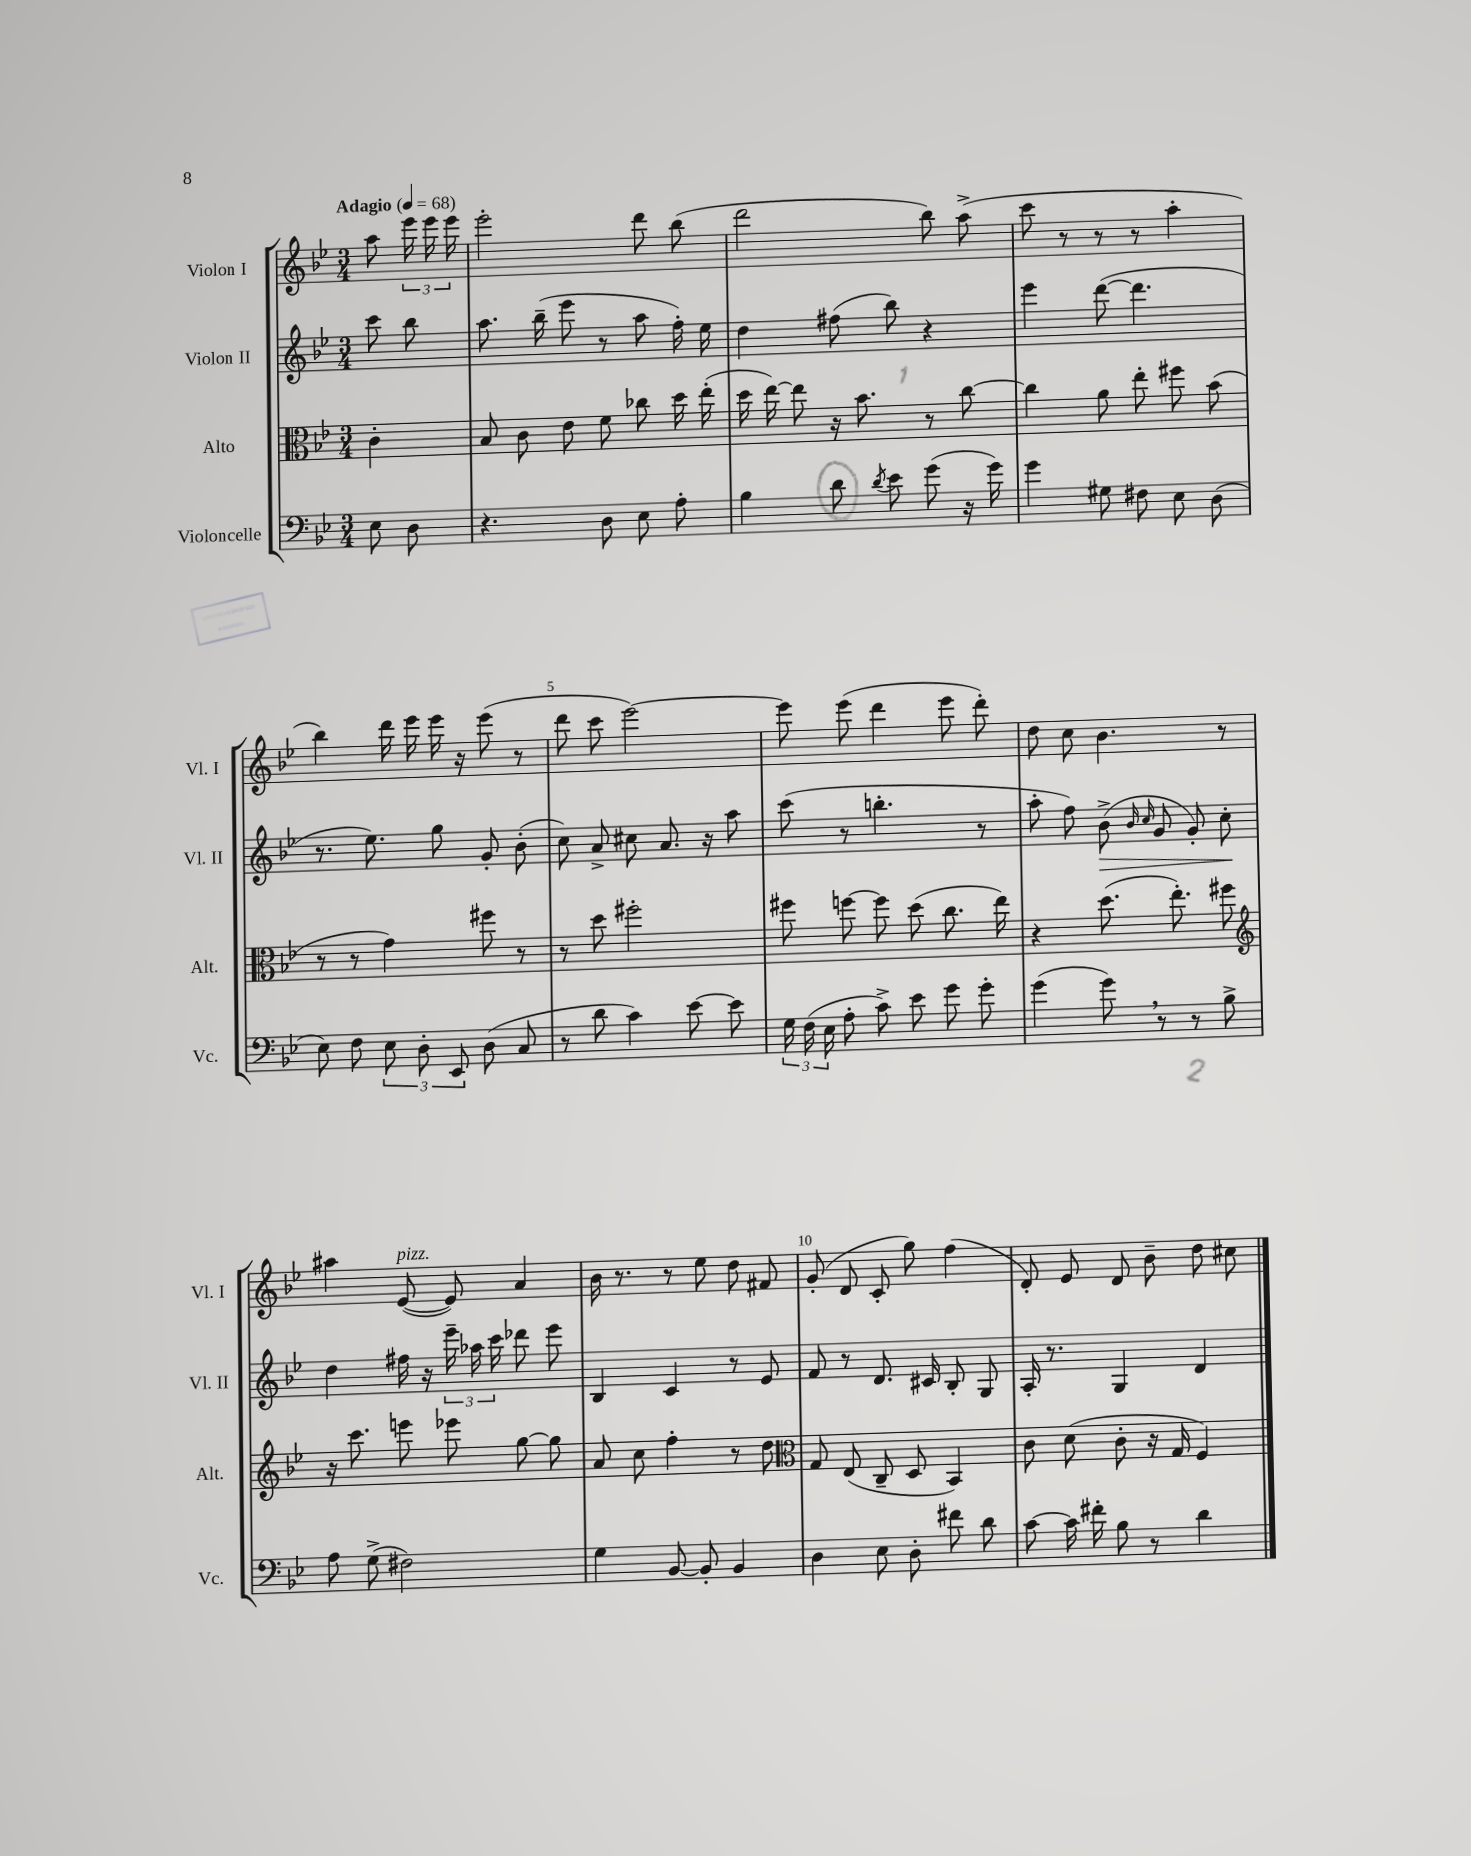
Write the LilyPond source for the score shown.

<<
\new StaffGroup <<
\new Staff = "s0" \with { instrumentName = "Violon I" shortInstrumentName = "Vl. I" } {
    \clef treble \key bes \major \numericTimeSignature \time 3/4 \partial 4 \tempo "Adagio" 4 = 68
    \autoBeamOff a''8 \tuplet 3/2 { ees'''16 ees'''16 ees'''16 } |
    ees'''2-. d'''8 bes''8( |
    d'''2 bes''8) a''8->( |
    c'''8 r8 r8 r8 a''4-. |
    bes''4) d'''16 ees'''16 ees'''16 r16 ees'''8( r8 |
    d'''8 c'''8 ees'''2~) |
    ees'''8 ees'''8( d'''4 ees'''8 d'''8-.) |
    d''8 c''8 bes'4. r8 |
    ais''4 ees'8~^\markup { \italic "pizz." }( ees'8) a'4 |
    bes'16 r8. r8 ees''8 d''8 fis'8 |
    g'8-.( d'8 c'8-. g''8) f''4( |
    d'8-.) ees'8 d'8 bes'8-- d''8 cis''8 \bar "|." |
}
\new Staff = "s1" \with { instrumentName = "Violon II" shortInstrumentName = "Vl. II" } {
    \clef treble \key bes \major \numericTimeSignature \time 3/4 \partial 4
    \autoBeamOff c'''8 bes''8 |
    a''8. bes''16--( ees'''8 r8 a''8 f''16-.) ees''16 |
    d''4 fis''8( bes''8) r4 |
    ees'''4 d'''8~( d'''4. |
    r8. ees''8.) g''8 g'8-. bes'8-.( |
    c''8) a'8-> cis''8 a'8. r16 a''8 |
    c'''8( r8 b''4.-. r8 |
    a''8-. f''8) bes'8->\>( \grace { bes'16 c''16 } g'8 g'8-.) c''8-.\! |
    d''4 fis''16 r16 \tuplet 3/2 { ees'''16-- aes''16 c'''16 } des'''8 ees'''8 |
    bes4 c'4 r8 ees'8 |
    f'8 r8 d'8. cis'16 bes8-. g8 |
    a16-. r8. g4 d'4 \bar "|." |
}
\new Staff = "s2" \with { instrumentName = "Alto" shortInstrumentName = "Alt." } {
    \clef alto \key bes \major \numericTimeSignature \time 3/4 \partial 4
    \autoBeamOff c'4-. |
    bes8 c'8 ees'8 f'8 ces''8 d''16 ees''16-.( |
    d''16 ees''16~) ees''8 r16 bes'8. r8 c''8~ |
    c''4 a'8 ees''8-. fis''8 bes'8( |
    r8 r8 g'4) fis''8 r8 |
    r8 d''8 fis''2-. |
    fis''8 f''8~ f''8 d''8( c''8. ees''16) |
    r4 d''8.( ees''8.-.) fis''8 |
    \clef treble r16 c'''8. e'''8 ees'''8 g''8~ g''8 |
    a'8 c''8 f''4-. r8 d''8 |
    \clef alto g8 ees8( c8-- d8 bes,4) |
    c'8 d'8( c'8-. r16 g16 f4) \bar "|." |
}
\new Staff = "s3" \with { instrumentName = "Violoncelle" shortInstrumentName = "Vc." } {
    \clef bass \key bes \major \numericTimeSignature \time 3/4 \partial 4
    \autoBeamOff ees8 d8 |
    r4. d8 ees8 a8-. |
    bes4 d'8 \acciaccatura { d'8 } ees'8 g'8( r16 g'16) |
    g'4 gis8 fis8 ees8 d8( |
    ees8) f8 \tuplet 3/2 { ees8 d8-. ees,8 } d8( c8 |
    r8 d'8 c'4) ees'8~ ees'8 |
    \tuplet 3/2 { g16 f16( ees16 } a8-. c'8->) ees'8 g'8 g'8-. |
    g'4( g'8) \breathe r8 r8 bes8-> |
    a8 g8->( fis2) |
    g4 bes,8~ bes,8-. bes,4 |
    d4 ees8 d8-. fis'8 d'8 |
    c'8~ c'16 fis'16-. bes8 r8 d'4 \bar "|." |
}
>>
>>
\layout { \context { \Score \override BarNumber.break-visibility = ##(#f #t #t) barNumberVisibility = #(every-nth-bar-number-visible 5) } }
